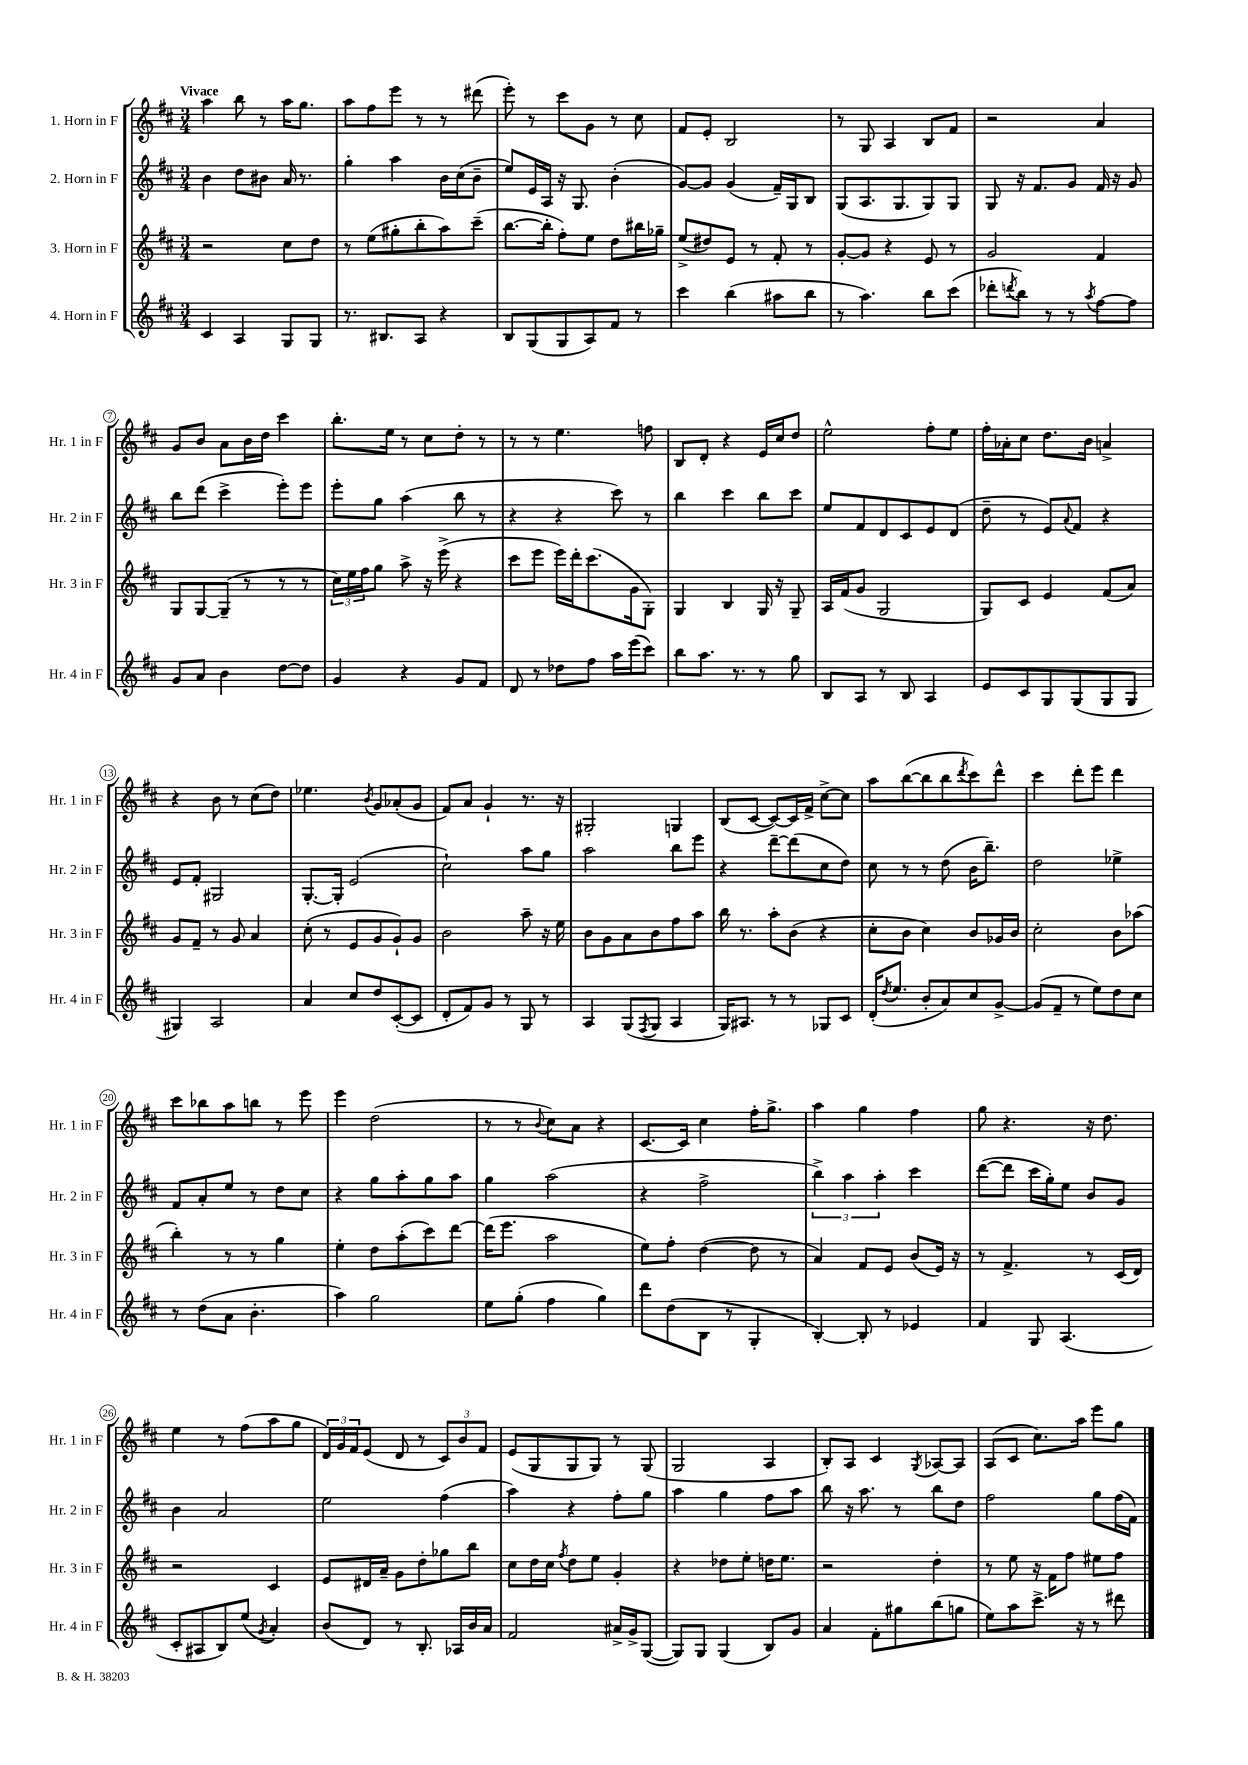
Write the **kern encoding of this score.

**kern	**kern	**kern	**kern
*staff4	*staff3	*staff2	*staff1
*clefG2	*clefG2	*clefG2	*clefG2
*k[f#c#]	*k[f#c#]	*k[f#c#]	*k[f#c#]
*M3/4	*M3/4	*M3/4	*M3/4
4c#	2r	4b	4aa
4A	.	8dd	8bb
.	.	8b#	8r
8G	8cc#	16a	16aa
.	.	8.r	8.gg
8G	8dd	.	.
=	=	=	=
8.r	8r	4gg'	8aa
.	(8ee	.	8ff#
8.B#	.	.	.
.	8gg#'	4aa	8eee
8A	8bb'	.	8r
4r	8aa)	16b	8r
.	.	(16cc#	.
.	(8ccc#~	8b~	(8ddd#
=	=	=	=
8B	[8.bb	8ee)	8eee')
(8G	.	16e	8r
.	16bb']	16A	.
8G	8ff#')	16r	8ccc#
.	.	8.G	.
8A)	8ee	.	8g
8f#	8dd	(4b'	8r
8r	16bb#	.	8cc#
.	16gg-~	.	.
=	=	=	=
4ccc#	(8ee^	[8g)	8f#
.	8dd#)	8g]	8e'
(4bb	8e	(4g	2B
.	8r	.	.
8aa#	8f#'	16f#~)	.
.	.	16G	.
8bb	8r	8B	.
=	=	=	=
8r	[8g'	(8G	8r
4.aa)	8g]	8.A	8G
.	4r	.	4A
.	.	8.G	.
8bb	8e	8G)	8B
(8ccc#	8r	8G	8f#
=	=	=	=
8ddd-'	2g	8G	2r
8qddd	.	.	.
8bb)	.	16r	.
.	.	8.f#	.
8r	.	.	.
8r	.	8g	.
8qaa	.	.	.
[8ff#	4f#	16f#	4a
.	.	16r	.
8ff#]	.	8g	.
=	=	=	=
8g	8G	8bb	8g
8a	[8G	(8ddd	8b
4b	(8G~]	4ccc#^	8a
.	8r	.	16b
.	.	.	16dd
[8dd	8r	8eee')	4ccc#
8dd]	8r	8eee	.
=	=	=	=
4g	24cc#)	8eee'	8.bb'
.	24ee	.	.
.	24ff#	.	.
.	8gg	8gg	.
.	.	.	16ee
4r	8aa^	(4aa	8r
.	16r	.	8cc#
.	(16eee^	.	.
8g	4r	8bb	8dd'
8f#	.	8r	8r
=	=	=	=
8d	8ccc#	4r	8r
8r	8eee	.	8r
8dd-	16eee)	4r	4.ee
.	16ddd'	.	.
8ff#	(8.ccc#	.	.
16aa	.	8ccc#)	.
(16eee	16g	.	.
8ccc#)	8G')	8r	8ff
=	=	=	=
8bb	4G	4bb	8B
8.aa	.	.	8d'
.	4B	4ccc#	4r
8.r	.	.	.
8r	16G	8bb	16e
.	16r	.	16cc#
8gg	8G~	8ccc#	8dd
=	=	=	=
8B	16A	8ee	2ee^^
.	(16f#	.	.
8A	8g	8f#	.
8r	2G	8d	.
8B	.	8c#	.
4A	.	8e	8ff#'
.	.	(8d	8ee
=	=	=	=
8e	8G)	8dd~	16ff#'
.	.	.	16a-'
8c#	8c#	8r	8cc#
8G	4e	8e)	8.dd
.	.	8qqa	.
(8G	.	8f#	.
.	.	.	16b
8G	(8f#	4r	4a^
8G	8a)	.	.
=	=	=	=
4G#)	8g	8e	4r
.	8f#~	8f#'	.
2A	8r	2G#	8b
.	8g	.	8r
.	4a	.	(8cc#
.	.	.	8dd)
=	=	=	=
4a	(8cc#'	[8.G'	4.ee-
.	8r	.	.
.	.	16G']	.
8cc#	8e	(2e	.
.	.	.	8qb
8dd	8g	.	8g
([8c#'	8g`)	.	(8a-'
8c#]	8g	.	8g
=	=	=	=
8d'	2b	2cc#`)	8f#)
8f#)	.	.	8a
8g	.	.	4g`
8r	.	.	.
8G	8aa~	8aa	8.r
8r	16r	8gg	.
.	16ee	.	16r
=	=	=	=
4A	8b	2aa	2G#'
.	8g	.	.
(8G	8a	.	.
8qF#	.	.	.
8G	8b	.	.
4A	8ff#	8bb	4G
.	8aa	8eee	.
=	=	=	=
16G)	16bb	4r	(8B
8.A#	8.r	.	.
.	.	.	[8c#
8r	8aa'	[8ddd~	8c#_)
8r	(8b	(8ddd]	16c#]
.	.	.	16f#^
8G-	4r	8cc#	[8cc#^
8c#	.	8dd)	8cc#]
=	=	=	=
(16d'	8cc#'	8cc#	8aa
8qdd	.	.	.
8.ee	.	.	.
.	8b	8r	([8bb
8b'	4cc#)	8r	8bb]
8a)	.	(8dd	8bb
.	.	.	8qddd
8cc#	8b	16b	8ccc#)
.	.	8.bb~)	.
[8g^	16g-	.	8ddd^^
.	16b	.	.
=	=	=	=
(8g]	2cc#'	2dd	4ccc#
8f#~	.	.	.
8r	.	.	8ddd'
8ee)	.	.	8eee
8dd	8b	4ee-^	4ddd
8cc#	(8aa-	.	.
=	=	=	=
8r	4bb')	8f#	8ccc#
(8dd	.	8a'	8bb-
8a	8r	8ee	8aa
4.b'	8r	8r	8bb
.	4gg	8dd	8r
.	.	8cc#	8eee
=	=	=	=
4aa)	4ee'	4r	4eee
2gg	8dd	8gg	(2dd
.	(8aa'	8aa'	.
.	8ccc#)	8gg	.
.	[8ddd	8aa	.
=	=	=	=
8ee	(16ddd]	4gg	8r
.	8.eee	.	.
(8gg'	.	.	8r
.	.	.	8qqb
4ff#	2aa	(2aa	8cc#)
.	.	.	8a
4gg)	.	.	4r
=	=	=	=
8ddd	8ee)	4r	[8.c#
(8dd	8ff#'	.	.
.	.	.	16c#]
8B	([4dd	2ff#^	4cc#
8r	.	.	.
4G'	8dd]	.	16ff#'
.	.	.	8.gg^
.	8r	.	.
=	=	=	=
[4B')	4a)	6bb^)	4aa
.	.	6aa	.
8B']	8f#	.	4gg
.	.	6aa'	.
8r	8e	.	.
4e-	(8b	4ccc#	4ff#
.	16e)	.	.
.	16r	.	.
=	=	=	=
4f#	8r	([8ddd	8gg
.	4.f#^	8ddd]	4.r
8G	.	16ccc#	.
.	.	16gg')	.
(4.A	.	8ee	.
.	8r	8b	16r
.	.	.	8.dd
.	(16c#	8g	.
.	16d)	.	.
=	=	=	=
8c#'	2r	4b	4ee
8A#	.	.	.
8B)	.	2a	8r
(8ee	.	.	(8ff#
8qg	.	.	.
4a')	4c#	.	8aa
.	.	.	8gg
=	=	=	=
(8b	8e	2ee	24d)
.	.	.	24g
.	.	.	24f#
8d)	16d#	.	(8e
.	16a~	.	.
8r	8g	.	8d
8.B'	8dd'	.	8r
.	8gg-	(4ff#	12c#)
16A-	.	.	.
.	.	.	12b
16b	8bb	.	.
.	.	.	12f#
16a	.	.	.
=	=	=	=
2f#	8cc#	4aa)	(8e
.	16dd	.	8G
.	16cc#	.	.
.	8qff#	.	.
.	8dd	4r	8G
.	8ee	.	8G)
16a#^	4g'	8ff#'	8r
16g^	.	.	.
([8G	.	8gg	(8G
=	=	=	=
8G])	4r	4aa	2G
8G	.	.	.
(4G	8dd-	4gg	.
.	8ee'	.	.
8B)	16dd	8ff#	4A
.	8.ee	.	.
8g	.	8aa	.
=	=	=	=
4a	2r	8bb	8B')
.	.	16r	8A
.	.	8.aa	.
8f#'	.	.	4c#
8gg#	.	8r	.
.	.	.	8qG
(8bb	4dd'	8bb	[8A-
8gg	.	8dd	8A-]
=	=	=	=
8ee)	8r	2ff#	(8A
8aa	8ee	.	8c#
8.ccc#^	16r	.	8.cc#)
.	16f#	.	.
.	8ff#	.	.
16r	.	.	16aa
8r	8ee#	8gg	8eee
8ddd#	8ff#	(16ff#	8gg
.	.	16f#)	.
==	==	==	==
*-	*-	*-	*-
